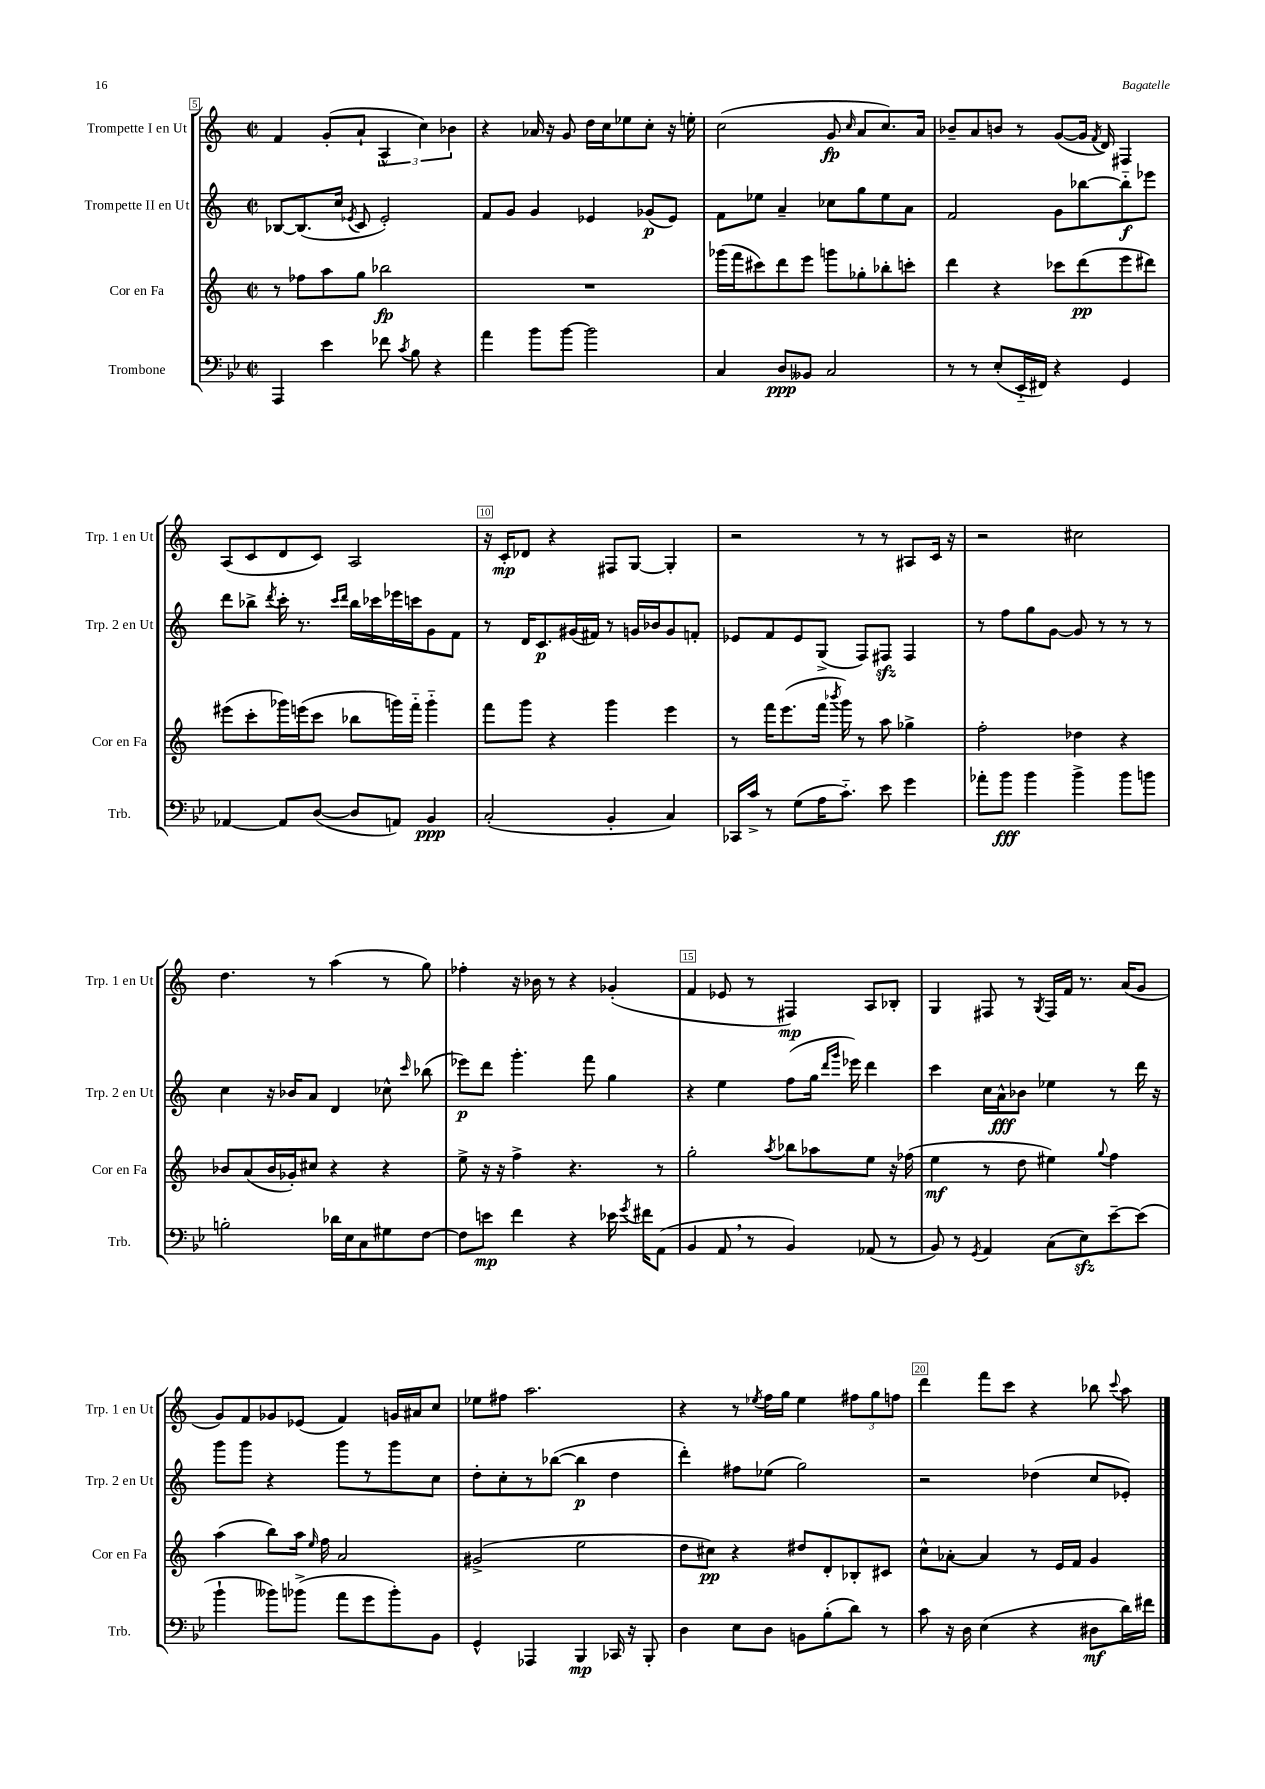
<<
\new StaffGroup <<
\new Staff = "s0" \with { instrumentName = "Trompette I en Ut" shortInstrumentName = "Trp. 1 en Ut" } {
    \clef treble \key c \major \defaultTimeSignature \time 2/2
    \autoBeamOff f'4 g'8[-.( a'8]-! \tuplet 3/2 { a4-^ c''4) bes'4 } |
    r4 aes'16 r16 g'8 d''16[ c''16 ees''8 c''8]-. r16 e''16-. |
    c''2( g'8\fp \grace { c''16 } a'8[ c''8.) a'16] |
    bes'8[-- a'8 b'8] r8 g'8[~( g'16] \acciaccatura { f'8 } d'16) fis4 |
    a8[( c'8 d'8 c'8]) a2 |
    r16 c'16[-.\mp des'8] r4 fis8[ g8]~ g4-. |
    r2 r8 r8 ais8[ c'16] r16 |
    r2 cis''2 |
    d''4. r8 a''4( r8 g''8) |
    fes''4-. r16 bes'16 r8 r4 ges'4-.( |
    f'4 ees'8 r8 fis4\mp) a8[ bes8]-. |
    g4 fis8 r8 \acciaccatura { g8 } fis16[ f'16] r8. a'16[( g'8] |
    g'8[) f'8 ges'8 ees'8]( f'4) g'16[ ais'16 c''8] |
    ees''8[ fis''8] a''2. |
    r4 r8 \acciaccatura { ees''8 } f''16[ g''16] ees''4 \tuplet 3/2 { fis''8[ g''8 f''8] } |
    d'''4 f'''8[ c'''8] r4 bes''8 \appoggiatura { c'''8 } a''8 \bar "|." |
}
\new Staff = "s1" \with { instrumentName = "Trompette II en Ut" shortInstrumentName = "Trp. 2 en Ut" } {
    \clef treble \key c \major \defaultTimeSignature \time 2/2
    \autoBeamOff bes8[~ bes8.( c''16] \acciaccatura { ees'8 } c'8 ees'2-.) |
    f'8[ g'8] g'4 ees'4 ges'8[\p( ees'8]) |
    f'8[ ees''8] a'4-- ces''8[ g''8 ees''8 a'8] |
    f'2 g'8[ bes''8~ bes''8-_\f ees'''8] |
    d'''8[ bes''8]-> \acciaccatura { d'''8 } c'''16-. r8. \grace { c'''16[ d'''16] } bes''16[ ces'''16 ees'''16 c'''16 g'8 f'8] |
    r8 d'16[ c'8.\p gis'16( fis'16]) r8 g'16[ bes'16 g'8 f'8]-. |
    ees'8[ f'8 ees'8 g8]->( f8[) fis8]\sfz fis4 |
    r8 f''8[ g''8 g'8]~ g'8 r8 r8 r8 |
    c''4 r16 bes'16[ a'8] d'4 ces''8-^ \grace { c'''16 } bes''8( |
    ees'''8[\p) d'''8] g'''4.-. f'''8 g''4 |
    r4 e''4 f''8[( g''16] \grace { d'''16[ g'''16] } ees'''16) d'''4 |
    c'''4 c''16[ a'16-^\fff bes'8] ees''4 r8 d'''16 r16 |
    g'''8[ g'''8] r4 g'''8[ r8 g'''8 c''8] |
    d''8[-. c''8-. r8 bes''8]~( bes''4\p d''4 |
    d'''4-.) fis''8[ ees''8]( g''2) |
    r2 des''4( c''8[ ees'8]-.) \bar "|." |
}
\new Staff = "s2" \with { instrumentName = "Cor en Fa" shortInstrumentName = "Cor en Fa" } {
    \clef treble \key c \major \defaultTimeSignature \time 2/2
    \autoBeamOff r8 fes''8[ a''8 g''8] bes''2\fp |
    R1 |
    ges'''16[( f'''16 cis'''8) d'''8 e'''8] g'''8[ ges''8-. bes''8-. c'''8]-. |
    d'''4 r4 ces'''8[ d'''8\pp( e'''8 dis'''8]) |
    eis'''8[( c'''8-. ges'''16) e'''16( c'''8] bes''8[ g'''16) f'''16]-_ g'''4-_ |
    f'''8[ g'''8] r4 g'''4 e'''4 |
    r8 f'''16[ e'''8.( f'''16] \acciaccatura { bes'''8 } g'''16) r8 a''8 ges''4-> |
    f''2-. des''4 r4 |
    bes'8[ a'8( bes'16 ges'16-.) cis''8] r4 r4 |
    e''8-> r16 r16 f''4-> r4. r8 |
    g''2-. \acciaccatura { a''8 } bes''8[ aes''8 e''8] r16 fes''16( |
    e''4\mf r8 d''8 eis''4) \appoggiatura { g''8 } f''4 |
    a''4( b''8[) a''16] \grace { e''16 } f''16 a'2 |
    gis'2->( e''2 |
    d''8[ cis''8]\pp) r4 dis''8[ d'8-. bes8-. cis'8] |
    c''8[-^ aes'8]~-. aes'4 r8 e'16[ f'16] g'4 \bar "|." |
}
\new Staff = "s3" \with { instrumentName = "Trombone" shortInstrumentName = "Trb." } {
    \clef bass \key bes \major \defaultTimeSignature \time 2/2
    \autoBeamOff a,,4 ees'4 fes'8 \acciaccatura { c'8 } bes8 r4 |
    a'4 bes'8[ bes'8]~ bes'2 |
    c4 d8[\ppp beses,8] c2 |
    r8 r8 ees8[-.( ees,16-_ fis,16]) r4 g,4 |
    aes,4~ aes,8[ d8]~( d8[ a,8]) bes,4\ppp |
    c2-.( bes,4-. c4) |
    ces,16[ c'16]-> r8 g8[( a16 c'8.]-_) ees'8 g'4 |
    aes'8[-. bes'8]\fff bes'4 bes'4-> bes'8[ b'8] |
    b2-. des'16[ ees16 c8 gis8 f8]~ |
    f8[ e'8]\mp f'4 r4 ees'16 \acciaccatura { g'8 } fis'16[ a,8]( |
    bes,4 a,8 \breathe r8 bes,4) aes,8( r8 |
    bes,8) r8 \acciaccatura { g,8 } a,4 c8[( ees8\sfz) ees'8~-- ees'8]( |
    bes'4-! beses'8[) bes'8]->( a'8[ g'8 bes'8-.) bes,8] |
    g,4-^ aes,,4 bes,,4\mp ces,16 r16 bes,,8-. |
    d4 ees8[ d8] b,8[ bes8-.( d'8]) r8 |
    c'8 r16 d16 ees4( r4 dis8[\mf d'16) fis'16] \bar "|." |
}
>>
>>
\layout { \context { \Score currentBarNumber = #5 \override BarNumber.break-visibility = ##(#f #t #t) barNumberVisibility = #(every-nth-bar-number-visible 5) \override BarNumber.stencil = #(make-stencil-boxer 0.1 0.3 ly:text-interface::print) } }
